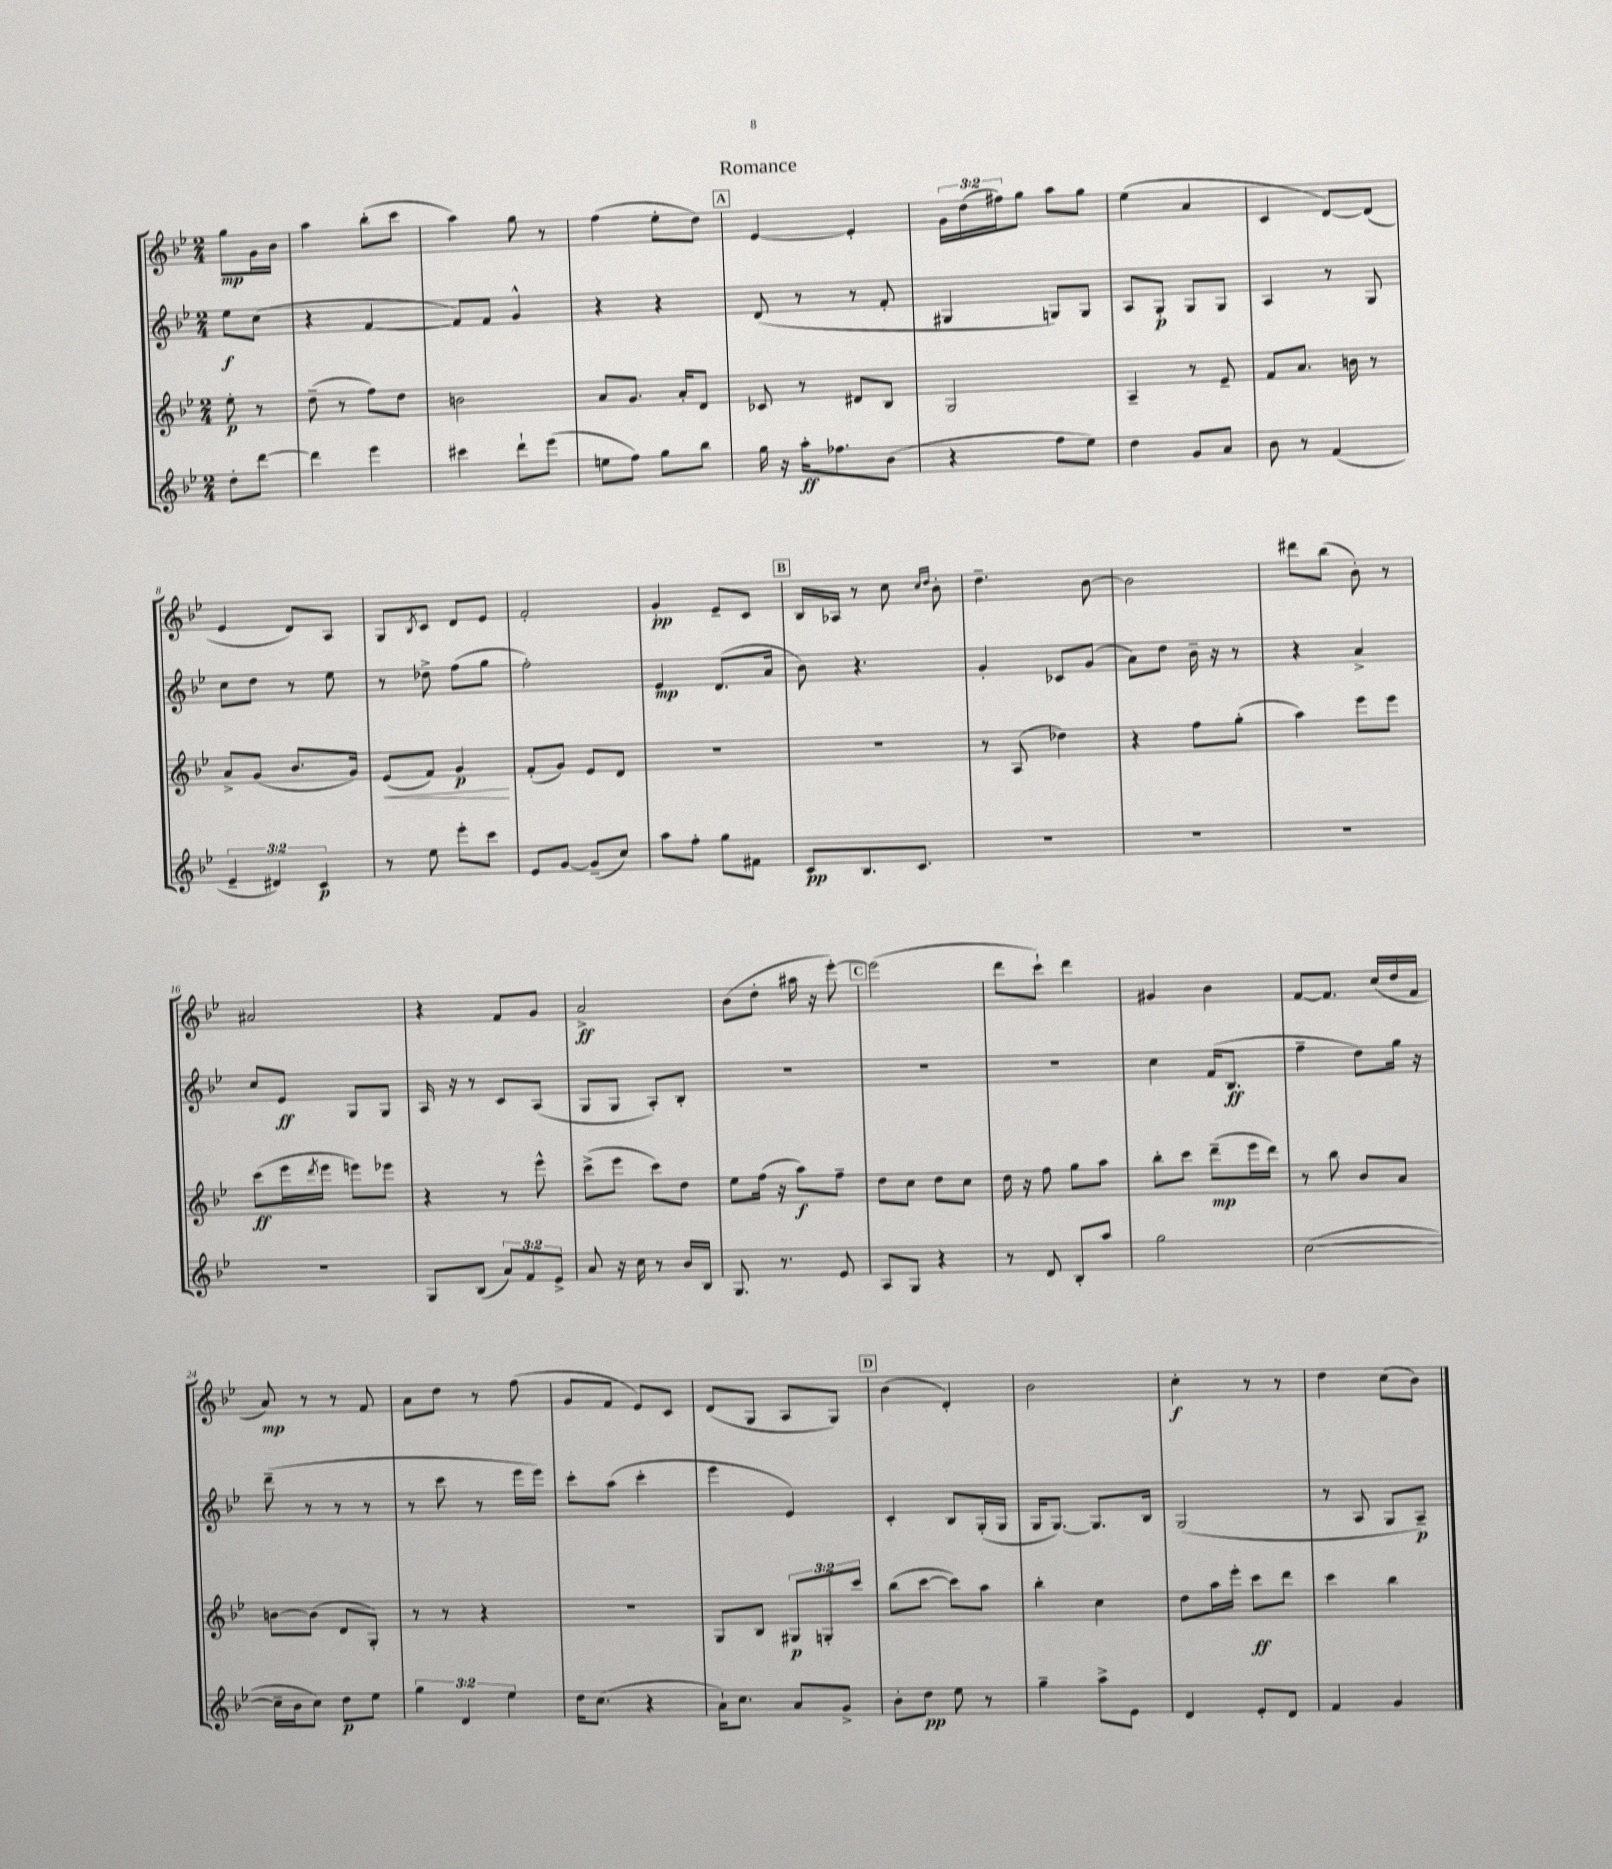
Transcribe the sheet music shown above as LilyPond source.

\header { title = "Romance" }
<<
\new StaffGroup <<
\new Staff = "s0" {
    \clef treble \key bes \major \numericTimeSignature \time 2/4 \override Staff.TupletNumber.text = #tuplet-number::calc-fraction-text \partial 4
    g''8\mp g'16 bes'16 |
    a''4 bes''8-.( c'''8 |
    a''4) g''8 r8 |
    f''4( ees''8-. d''8) |
    \mark \markup { \box "A" } ees'4~ ees'4-. |
    \tuplet 3/2 { g'16 d''16( fis''16) } g''8 a''8 g''8 |
    ees''4( a'4 |
    c'4 d'8~) d'8( |
    ees'4 d'8) a8 |
    g8 \acciaccatura { bes8 } c'8 d'8 ees'8 |
    f'2-. |
    g'4-.\pp ees'8-- c'8 |
    \mark \markup { \box "B" } bes16 aes16 r8 c''8 \grace { c''16 d''16 } bes'8-. |
    d''4.-- bes'8~ |
    bes'2 |
    dis'''8 bes''8( bes'8-.) r8 |
    ais'2 |
    r4 f'8 g'8 |
    a'2->\ff |
    bes'8( d''8-. ais''16 r16 ees'''8~-.) |
    \mark \markup { \box "C" } ees'''2( |
    d'''8 c'''8-!) d'''4 |
    gis'4 bes'4 |
    f'8~ f'8. c''16( d''16 f'16 |
    a'8\mp) r8 r8 f'8 |
    a'8 d''8 r8 f''8( |
    g'8 f'8 ees'8) c'8 |
    d'8( g8 a8 g8) |
    \mark \markup { \box "D" } bes'4( d'4-.) |
    bes'2 |
    c''4-.\f r8 r8 |
    d''4 c''8( bes'8) \bar "|." |
}
\new Staff = "s1" {
    \clef treble \key bes \major \numericTimeSignature \time 2/4 \partial 4
    ees''8\f c''8( |
    r4 f'4~ |
    f'8) f'8 g'4-^ |
    r4 r4 |
    \mark \markup { \box "A" } d'8( r8 r8 f'8-. |
    gis4 g8) g8 |
    a8 g8-.\p g8 g8 |
    a4 r8 g8 |
    c''8 d''8 r8 ees''8 |
    r8 des''8-> f''8( g''8 |
    f''2-.) |
    ees'4\mp d'8.( a'16 |
    \mark \markup { \box "B" } bes'8) r4. |
    g'4-. ces'8 g'8( |
    a'8) d''8 bes'16-- r16 r8 |
    r4 a'4-> |
    c''8 ees'8\ff g8 g8 |
    a16 r16 r8 c'8 a8( |
    g8 g8 a8-.) bes8-. |
    R2 |
    \mark \markup { \box "C" } R2 |
    R2 |
    c''4 f'16( bes8.\ff |
    f''4-- d''8) g''16 r16 |
    d'''8--( r8 r8 r8 |
    r8 c'''8 r8 ees'''16 ees'''16) |
    c'''8-. a''8( c'''4-. |
    ees'''4 ees'4) |
    \mark \markup { \box "D" } c'4-. bes8 g16-.( g16 |
    g16 g8.~) g8. bes16 |
    g2( |
    r8 a8 g8 a8--\p) \bar "|." |
}
\new Staff = "s2" {
    \clef treble \key bes \major \numericTimeSignature \time 2/4 \override Staff.TupletNumber.text = #tuplet-number::calc-fraction-text \partial 4
    ees''8-.\p r8 |
    d''8--( r8 f''8) d''8 |
    b'2 |
    a'8 g'8. a'16-. d'8 |
    \mark \markup { \box "A" } ces'8 r8 dis'8 bes8 |
    g2 |
    a4-- r8 ees'8-- |
    f'8 a'8. b'16 r8 |
    a'8-> g'8( bes'8. g'16) |
    ees'8\<( f'8) g'4\p\! |
    f'8-.( g'8) ees'8 d'8 |
    R2 |
    \mark \markup { \box "B" } R2 |
    r8 a8( des''4) |
    r4 f''8 g''8-.( |
    a''4) ees'''8 ees'''8 |
    c'''8\ff( ees'''16 \acciaccatura { d'''8 } ees'''16 e'''8) ees'''8 |
    r4 r8 ees'''8-^ |
    c'''8->( ees'''8 c'''8) d''8 |
    ees''8 f''16( r16 a''8\f) f''8-- |
    \mark \markup { \box "C" } d''8 c''8 d''8 c''8 |
    d''16 r16 f''8 g''8 a''8 |
    bes''8-. c'''8 d'''8--\mp( ees'''16 d'''16) |
    r8 bes''8 bes'8 a'8 |
    b'8~ b'8( d'8 g8-.) |
    r8 r8 r4 |
    R2 |
    g8 bes8 \tuplet 3/2 { gis8\p g8-. c'''8 } |
    \mark \markup { \box "D" } bes''8( c'''8~ c'''8) a''8 |
    bes''4-. c''4 |
    d''8 a''16 ees'''16-. c'''8\ff d'''8 |
    c'''4 bes''4 \bar "|." |
}
\new Staff = "s3" {
    \clef treble \key bes \major \numericTimeSignature \time 2/4 \override Staff.TupletNumber.text = #tuplet-number::calc-fraction-text \partial 4
    d''8-. d'''8~ |
    d'''4 ees'''4 |
    cis'''4 d'''8-! ees'''8( |
    e''8 f''8) g''8 bes''8 |
    \mark \markup { \box "A" } g''16 r16 a''16-.\ff fes''8. bes'8( |
    r4 f''8 ees''8) |
    d''4 g'8 a'8 |
    bes'8 r8 f'4( |
    \tuplet 3/2 { ees'4-- dis'4) c'4\p } |
    r8 ees''8 ees'''8-. c'''8 |
    ees'8 g'8~ g'8--( c''8) |
    a''8 f''8-. g''8 fis'8 |
    \mark \markup { \box "B" } c'8\pp bes8. c'8. |
    R2 |
    R2 |
    R2 |
    R2 |
    g8 bes8( \tuplet 3/2 { a'8) f'8 ees'8-> } |
    a'8 r16 c''16 r8 bes'16 bes16 |
    g8. r8. ees'8 |
    \mark \markup { \box "C" } a8 g8 r4 |
    r8 d'8 bes8-. a''8 |
    g''2 |
    c''2~( |
    c''16-- bes'16 c''8) d''8\p ees''8 |
    \tuplet 3/2 { g''4 d'4 ees''4 } |
    d''16 c''8.( r4 |
    a'16-!) c''8. a'8 g'8-> |
    \mark \markup { \box "D" } bes'8-. d''8\pp ees''8 r8 |
    g''4-- a''8-> ees'8 |
    d'4 ees'8-. d'8 |
    f'4 g'4 \bar "|." |
}
>>
>>
